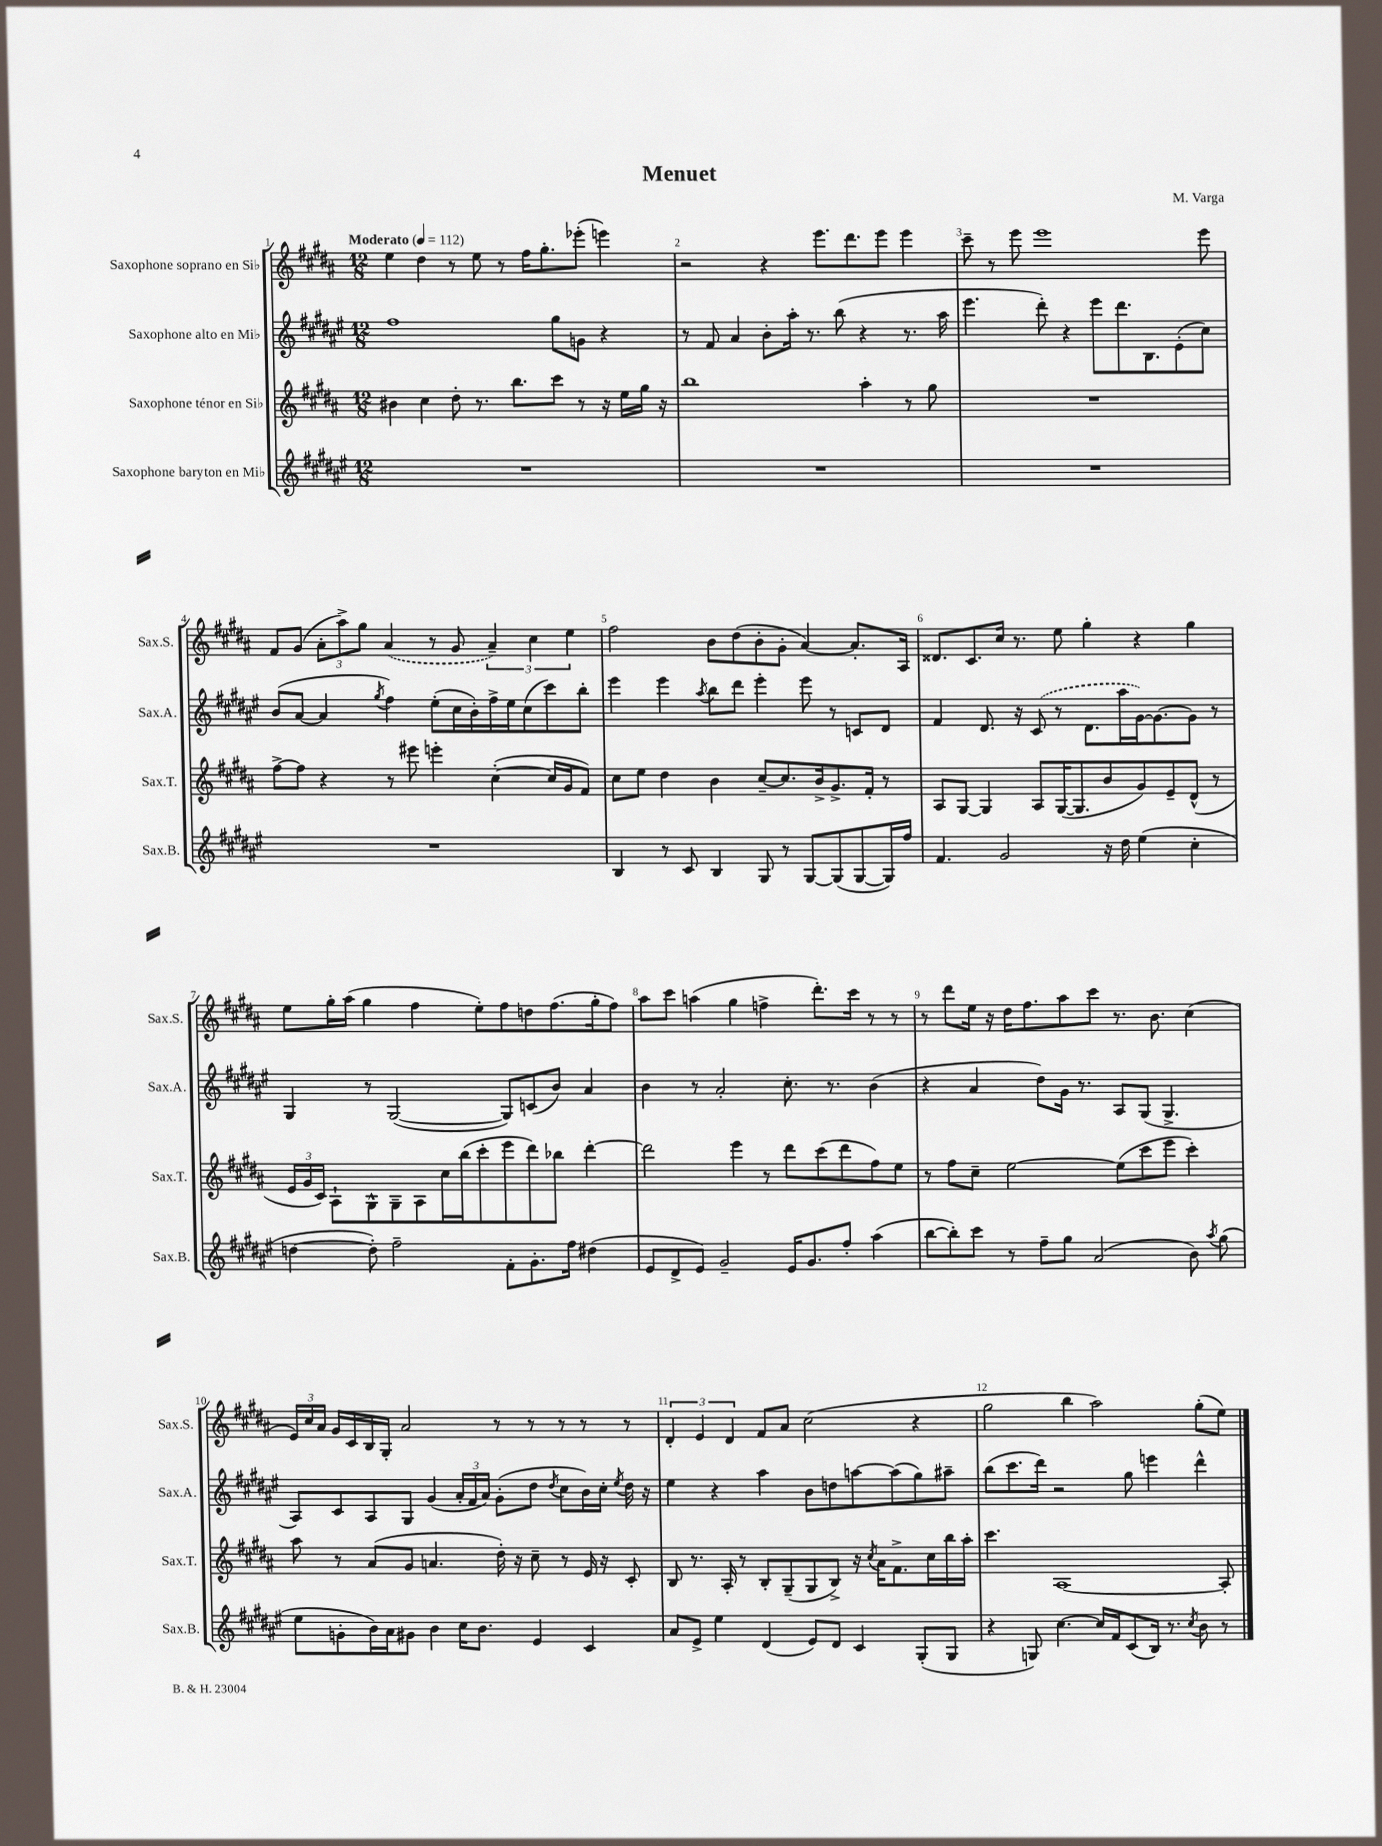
\header { title = "Menuet" composer = "M. Varga" }
<<
\new StaffGroup <<
\new Staff = "s0" \with { instrumentName = "Saxophone soprano en Sib" shortInstrumentName = "Sax.S." } {
    \clef treble \key b \major \numericTimeSignature \time 12/8 \tempo "Moderato" 4 = 112
    \autoBeamOff e''4 dis''4 r8 e''8 r8 fis''16[ gis''8.-. ees'''8]-.( e'''4) |
    r2 r4 e'''8.[ dis'''8. e'''8] e'''4 |
    cis'''8-- r8 e'''8 e'''1 e'''8 |
    fis'8[ gis'8]( \tuplet 3/2 { ais'8[-. ais''8->) gis''8] } \once \slurDashed ais'4( r8 gis'8 \tuplet 3/2 { ais'4--) cis''4 e''4 } |
    fis''2 b'8[ dis''8( b'8-. gis'8]-. ais'4~) ais'8.[-. ais16] |
    disis'8.[ cis'8. cis''16] r8. e''8 gis''4-. r4 gis''4 |
    e''8[ gis''16-. ais''16]( gis''4 fis''4 e''8[-.) fis''8 d''8 fis''8.( gis''16-. fis''8]) |
    ais''8[ cis'''8] a''4( gis''4 f''4-> dis'''8.[-.) cis'''16] r8 r8 |
    r8 dis'''8[ e''16] r16 dis''16[ fis''8. ais''8 cis'''8] r8. b'8. cis''4( |
    \tuplet 3/2 { e'16[) cis''16 ais'16] } gis'16[ cis'16 b16 gis16]-. ais'2 r8 r8 r8 r8 r8 |
    \tuplet 3/2 { dis'4-. e'4 dis'4 } fis'8[ ais'8] cis''2( r4 |
    gis''2 b''4 ais''2) gis''8[-.( e''8]) \bar "|." |
}
\new Staff = "s1" \with { instrumentName = "Saxophone alto en Mib" shortInstrumentName = "Sax.A." } {
    \clef treble \key fis \major \numericTimeSignature \time 12/8
    \autoBeamOff fis''1 gis''8[ g'8] r4 |
    r8 fis'8 ais'4 b'8[-. ais''16]-. r8. b''8( r4 r8. ais''16 |
    eis'''4. dis'''8-.) r4 eis'''8[ dis'''8. b8. eis'8-.( cis''8]) |
    b'8[( ais'8]~ ais'4 \acciaccatura { gis''8 } fis''4) eis''8[-.( cis''16 b'16-.) fis''16-> eis''16 cis''8( cis'''8) b''8]-. |
    eis'''4 eis'''4 \acciaccatura { ais''8 } b''8[ dis'''8] eis'''4-. eis'''8 r8 c'8[ dis'8] |
    fis'4 dis'8. r16 \once \slurDashed cis'8( r8 dis'8.[ ais''16 gis'16~) gis'8.~ gis'8] r8 |
    gis4 r8 gis2~( gis8[) c'8( b'8]) ais'4 |
    b'4 r8 ais'2-. cis''8.-. r8. b'4( |
    r4 ais'4 dis''8[) gis'16] r8. ais8[ gis8]( gis4.-> |
    ais8[) cis'8 ais8 gis8] gis'4( \tuplet 3/2 { ais'16[-. fis'16 ais'16]) } gis'8[-.( dis''8] \acciaccatura { dis''8 } cis''8[ b'16) cis''16]-. \acciaccatura { eis''8 } dis''16 r16 |
    eis''4 r4 ais''4 b'8[ d''8 a''8~ a''8( gis''8) ais''8]-- |
    b''8[( cis'''8. dis'''16]) r2 gis''8 e'''4 dis'''4-^ \bar "|." |
}
\new Staff = "s2" \with { instrumentName = "Saxophone ténor en Sib" shortInstrumentName = "Sax.T." } {
    \clef treble \key b \major \numericTimeSignature \time 12/8
    \autoBeamOff bis'4 cis''4 dis''8-. r8. b''8.[ cis'''8] r8 r16 e''16[ gis''16] r16 |
    b''1 ais''4-. r8 gis''8 |
    R1. |
    fis''8[~-> fis''8] r4 r8 eis'''8 e'''4-. cis''4~-.( cis''16[ gis'16 fis'8]) |
    cis''8[ e''8] dis''4 b'4 cis''8[~-- cis''8. b'16-> gis'8.-> fis'16]-. r8 |
    ais8[ gis8]~ gis4 ais8[ gis16~( gis8. b'8 gis'8) e'8-- dis'8]-^( r8 |
    \tuplet 3/2 { e'16[ gis'16 cis'16]) } ais8[-! gis8-^ gis8-- ais8 cis''16 b''16( cis'''8-. e'''8 dis'''8) bes''8] dis'''4~-. |
    dis'''2 e'''4 r8 dis'''8[ cis'''8( dis'''8 fis''8) e''8] |
    r8 fis''8[ cis''8]-- e''2~ e''8[( cis'''8 e'''8] cis'''4-.) |
    ais''8 r8 ais'8[( gis'8] a'4. dis''16-.) r16 cis''8-- r8 e'16 r16 cis'8-. |
    b8 r8. ais16-. r8 b8[-. gis8--( gis8 b8]->) r16 \acciaccatura { cis''8 } ais'16[ fis'8.-> cis''16 b''16 ais''16]-. |
    cis'''4. ais1~ ais8-. \bar "|." |
}
\new Staff = "s3" \with { instrumentName = "Saxophone baryton en Mib" shortInstrumentName = "Sax.B." } {
    \clef treble \key fis \major \numericTimeSignature \time 12/8
    \autoBeamOff R1. |
    R1. |
    R1. |
    R1. |
    b4 r8 cis'8 b4 gis8 r8 gis8[~ gis8( gis8~ gis16) fis''16] |
    fis'4. gis'2 r16 dis''16 eis''4( cis''4-. |
    d''4~ d''8-.) fis''2-- fis'8[-. gis'8.-. fis''16] dis''4( |
    eis'8[ dis'8-> eis'8]) gis'2-- eis'16[ gis'8. fis''8]-. ais''4( |
    b''8[~ b''8-.) cis'''8] r8 fis''8[-- gis''8] ais'2( b'8) \acciaccatura { ais''8 } gis''8( |
    eis''8[ g'8-. b'16) ais'16 gis'8] b'4 cis''16[ b'8.] eis'4 cis'4 |
    ais'8[ eis'8]-> eis''4 dis'4( eis'8[) dis'8] cis'4 gis8[-.( gis8] |
    r4 g8) cis''4.~ cis''16[ fis'16 cis'8( b16]) r8. \acciaccatura { cis''8 } b'8 r8 \bar "|." |
}
>>
>>
\layout { \context { \Score \override BarNumber.break-visibility = ##(#f #t #t) barNumberVisibility = #all-bar-numbers-visible } }
